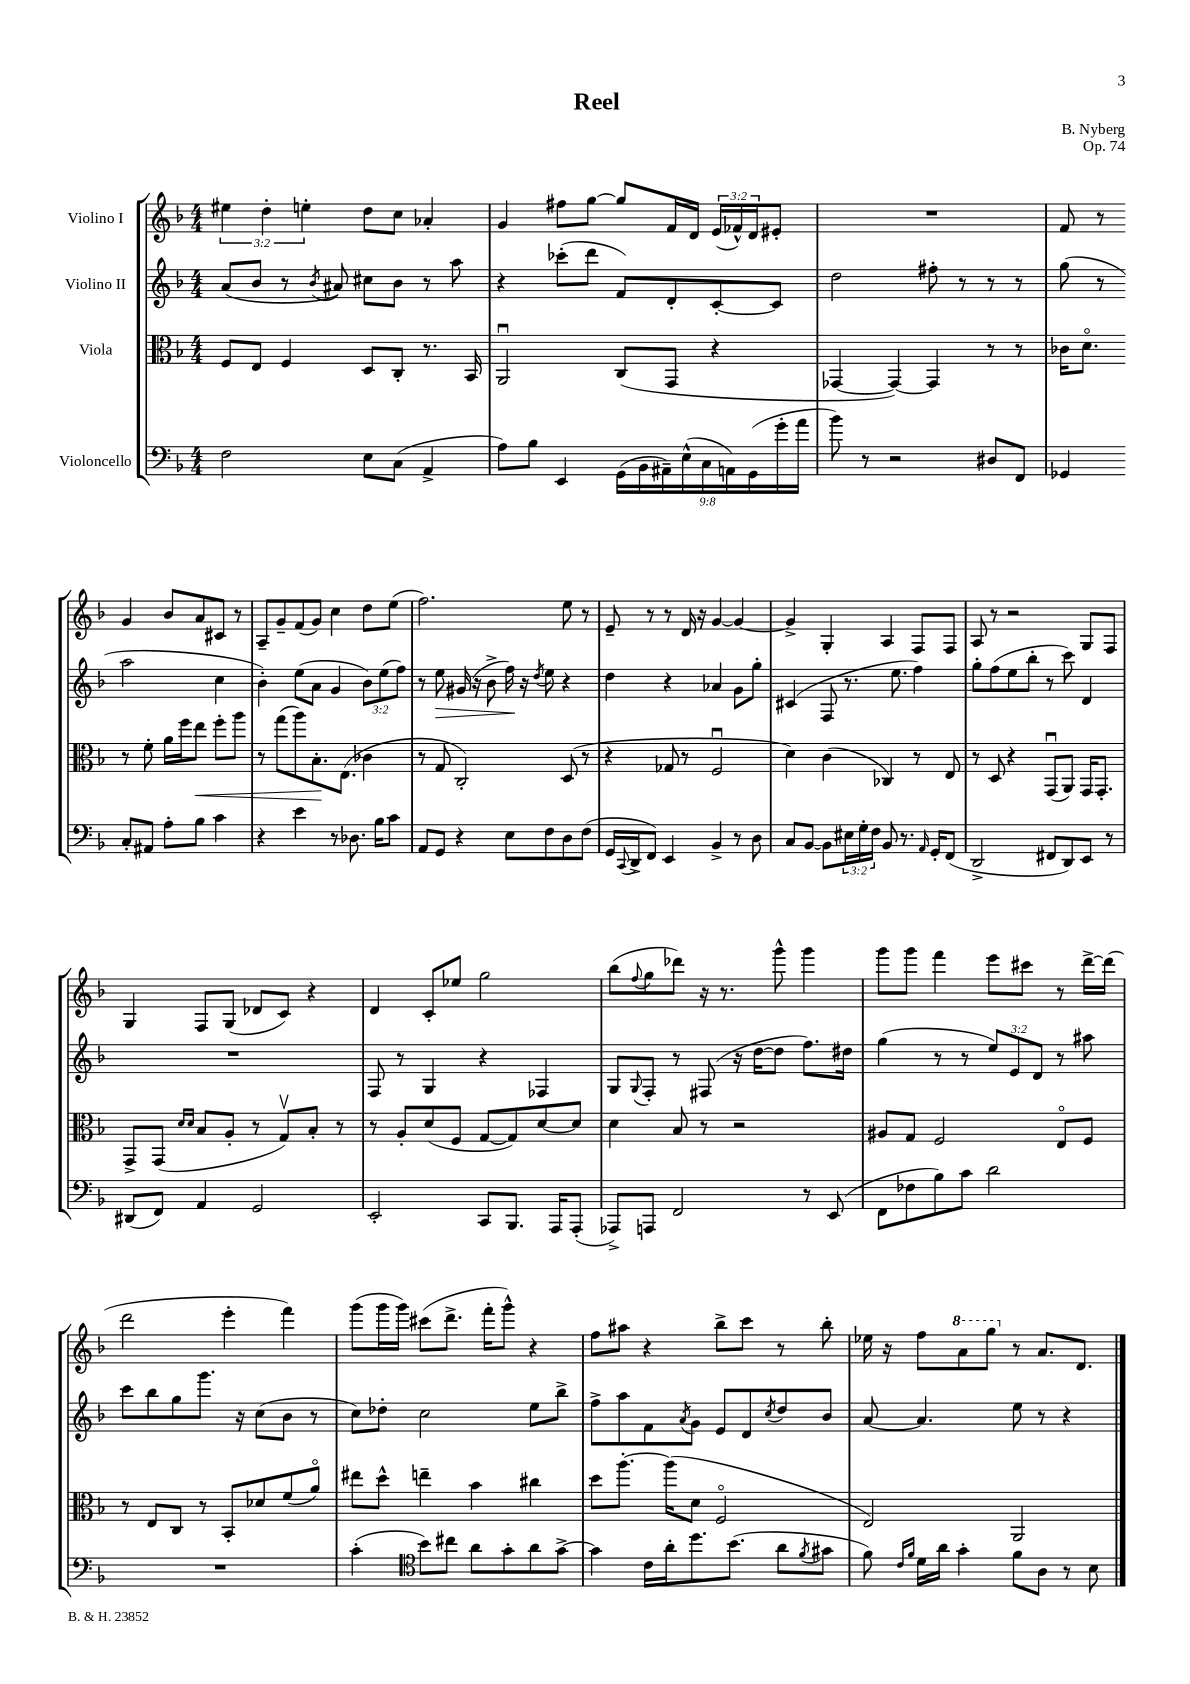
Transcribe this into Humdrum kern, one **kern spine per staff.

**kern	**kern	**kern	**kern
*staff4	*staff3	*staff2	*staff1
*clefF4	*clefC3	*clefG2	*clefG2
*k[b-]	*k[b-]	*k[b-]	*k[b-]
*M4/4	*M4/4	*M4/4	*M4/4
2F	8F	(8a	6ee#
.	8E	8b-	.
.	.	.	6dd'
.	4F	8r	.
.	.	.	6ee'
.	.	8qb-	.
.	.	8a#)	.
8E	8D	8cc#	8dd
(8C	8C'	8b-	8cc
4AA^	8.r	8r	4a-'
.	.	8aa	.
.	16BB-	.	.
=	=	=	=
8A)	2AAu	4r	4g
8B-	.	.	.
4EE	.	(8ccc-'	8ff#
.	.	8ddd	[8gg
(18GG	(8C	8f)	8gg]
18BB-	.	.	.
18AA#~)	.	.	.
.	8GG	8d'	16f
(18E^^	.	.	.
.	.	.	16d
18C	.	.	.
.	4r	[8c'	(24e
18AA)	.	.	.
.	.	.	24f-^^)
(18GG	.	.	24d
.	.	8c]	8e#'
18g'	.	.	.
18a	.	.	.
=	=	=	=
8b-)	[4GG-	2dd	1r
8r	.	.	.
2r	4GG-_)	.	.
.	4GG-]	8ff#'	.
.	.	8r	.
8D#	8r	8r	.
8FF	8r	8r	.
=	=	=	=
4GG-	16c-	(8gg	8f
.	8.do	.	.
.	.	8r	8r
8C'	8r	2aa	4g
8AA#	8f'	.	.
8A'	16a	.	8b-
.	16ff	.	.
8B-	8ee	.	8a
4c	8ff'	4cc	8c#
.	8aa	.	8r
=	=	=	=
4r	8r	4b-')	8A~
.	(8gg	.	8g~
4e	8aa)	(8ee	(8f
.	8.B-'	8a	8g)
8r	.	4g	4cc
.	(8.E	.	.
8.D-	.	.	.
.	4c-	12b-)	8dd
16B-	.	.	.
.	.	(12ee	.
8c	.	.	(8ee
.	.	12ff)	.
=	=	=	=
8AA	8r	8r	2.ff)
8GG	8G	8ee	.
4r	2C')	(16g#	.
.	.	16r	.
.	.	8b-^	.
8E	.	16ff)	.
.	.	16r	.
.	.	8qdd	.
8F	.	8ee	.
8D	(8D	4r	8ee
(8F	8r	.	8r
=	=	=	=
16GG	4r	4dd	8e~
8qqCC	.	.	.
16DD^	.	.	.
8FF)	.	.	8r
4EE	8G-	4r	8r
.	8r	.	16d
.	.	.	16r
4BB-^	2Fu	4a-	[4g
8r	.	8g	4g_
8D	.	8gg'	.
=	=	=	=
8C	4d)	(4c#	4g^]
[8BB-	.	.	.
8BB-]	(4c	8F	4G'
24E#	.	8.r	.
24G'	.	.	.
24F	.	.	.
8BB-	4C-)	.	4A
.	.	8.ee	.
8.r	.	.	.
.	8r	4ff)	8F
16qqAA	.	.	.
16GG'	.	.	.
(8FF	8E	.	8F
=	=	=	=
2DD^	8r	8gg'	8A
.	8D	(8ff	8r
.	4r	8ee	2r
.	.	8bb-'	.
8FF#	(8GGu	8r	.
8DD)	8AA)	8ccc)	.
8EE	16GG	4d	8G
.	8.GG'	.	.
8r	.	.	8F
=	=	=	=
(8DD#	8GG^	1r	4G
8FF)	(8GG	.	.
.	16qqd	.	.
.	16qqd	.	.
4AA	8B-	.	8F
.	8A'	.	(8G
2GG	8r	.	8d-
.	8Gv)	.	8c)
.	8B-'	.	4r
.	8r	.	.
=	=	=	=
2EE'	8r	8F	4d
.	8A'	8r	.
.	(8d	4G	8c'
.	8F	.	8ee-
8CC	[8G	4r	2gg
8.BBB-	8G])	.	.
.	[8d	4F-	.
16AAA	.	.	.
(8AAA'	8d]	.	.
=	=	=	=
8AAA-^)	4d	8G	(8bb-
.	.	8qqG	8qqff
8AAA	.	8F'	8gg
2FF	8B-	8r	8ddd-)
.	8r	(8F#	16r
.	.	.	8.r
.	2r	16r	.
.	.	[16dd	.
.	.	8dd]	8ggg^^
8r	.	8.ff)	4ggg
(8EE	.	.	.
.	.	16dd#	.
=	=	=	=
8FF	8A#	(4gg	8ggg
8F-	8G	.	8ggg
8B-)	2F	8r	4fff
8c	.	8r	.
2d	.	12ee)	8eee
.	.	12e	.
.	.	.	8ccc#
.	.	12d	.
.	8Eo	8r	8r
.	8F	8aa#	[16ddd^
.	.	.	(16ddd]
=	=	=	=
1r	8r	8ccc	2ddd
.	8E	8bb-	.
.	8C	8gg	.
.	8r	8.ggg	.
.	8BB-'	.	4eee'
.	.	16r	.
.	8d-	(8cc	.
.	(8f	8b-	4fff)
.	8ao)	8r	.
=	=	=	=
(4c'	8ee#	8cc)	(8ggg
.	8dd^^	8dd-'	16ggg
.	.	.	16ggg)
*clefC4	*	*	*
8b-)	4ee~	2cc	(8ccc#
8cc#	.	.	8.ddd^
8a	4b-	.	.
.	.	.	16fff'
8g'	.	.	8ggg^^)
8a	4cc#	8ee	4r
[8g^	.	8bb-^	.
=	=	=	=
4g]	8dd	8ff^	8ff
.	[8.aa'	8aa	8aa#
16c	.	8f	4r
16a'	(16aa]	.	.
.	.	8qa	.
8.dd	8d	8g	.
.	2Fo	8e	8bb-^
(8.b-	.	.	.
.	.	8d	8ccc
.	.	8qcc	.
8a	.	8dd	8r
8qf	.	.	.
8g#	.	8b-	8bb-'
=	=	=	=
8f)	2E)	[8a	16ee-
.	.	.	16r
16qqc	.	.	.
16qqf	.	.	.
16d	.	4.a]	8ff
16a	.	.	.
4g'	.	.	8aa
.	.	.	8ggg
8f	2AA	8ee	8r
8A	.	8r	8.a
8r	.	4r	.
.	.	.	8.d
8B-	.	.	.
==	==	==	==
*-	*-	*-	*-
